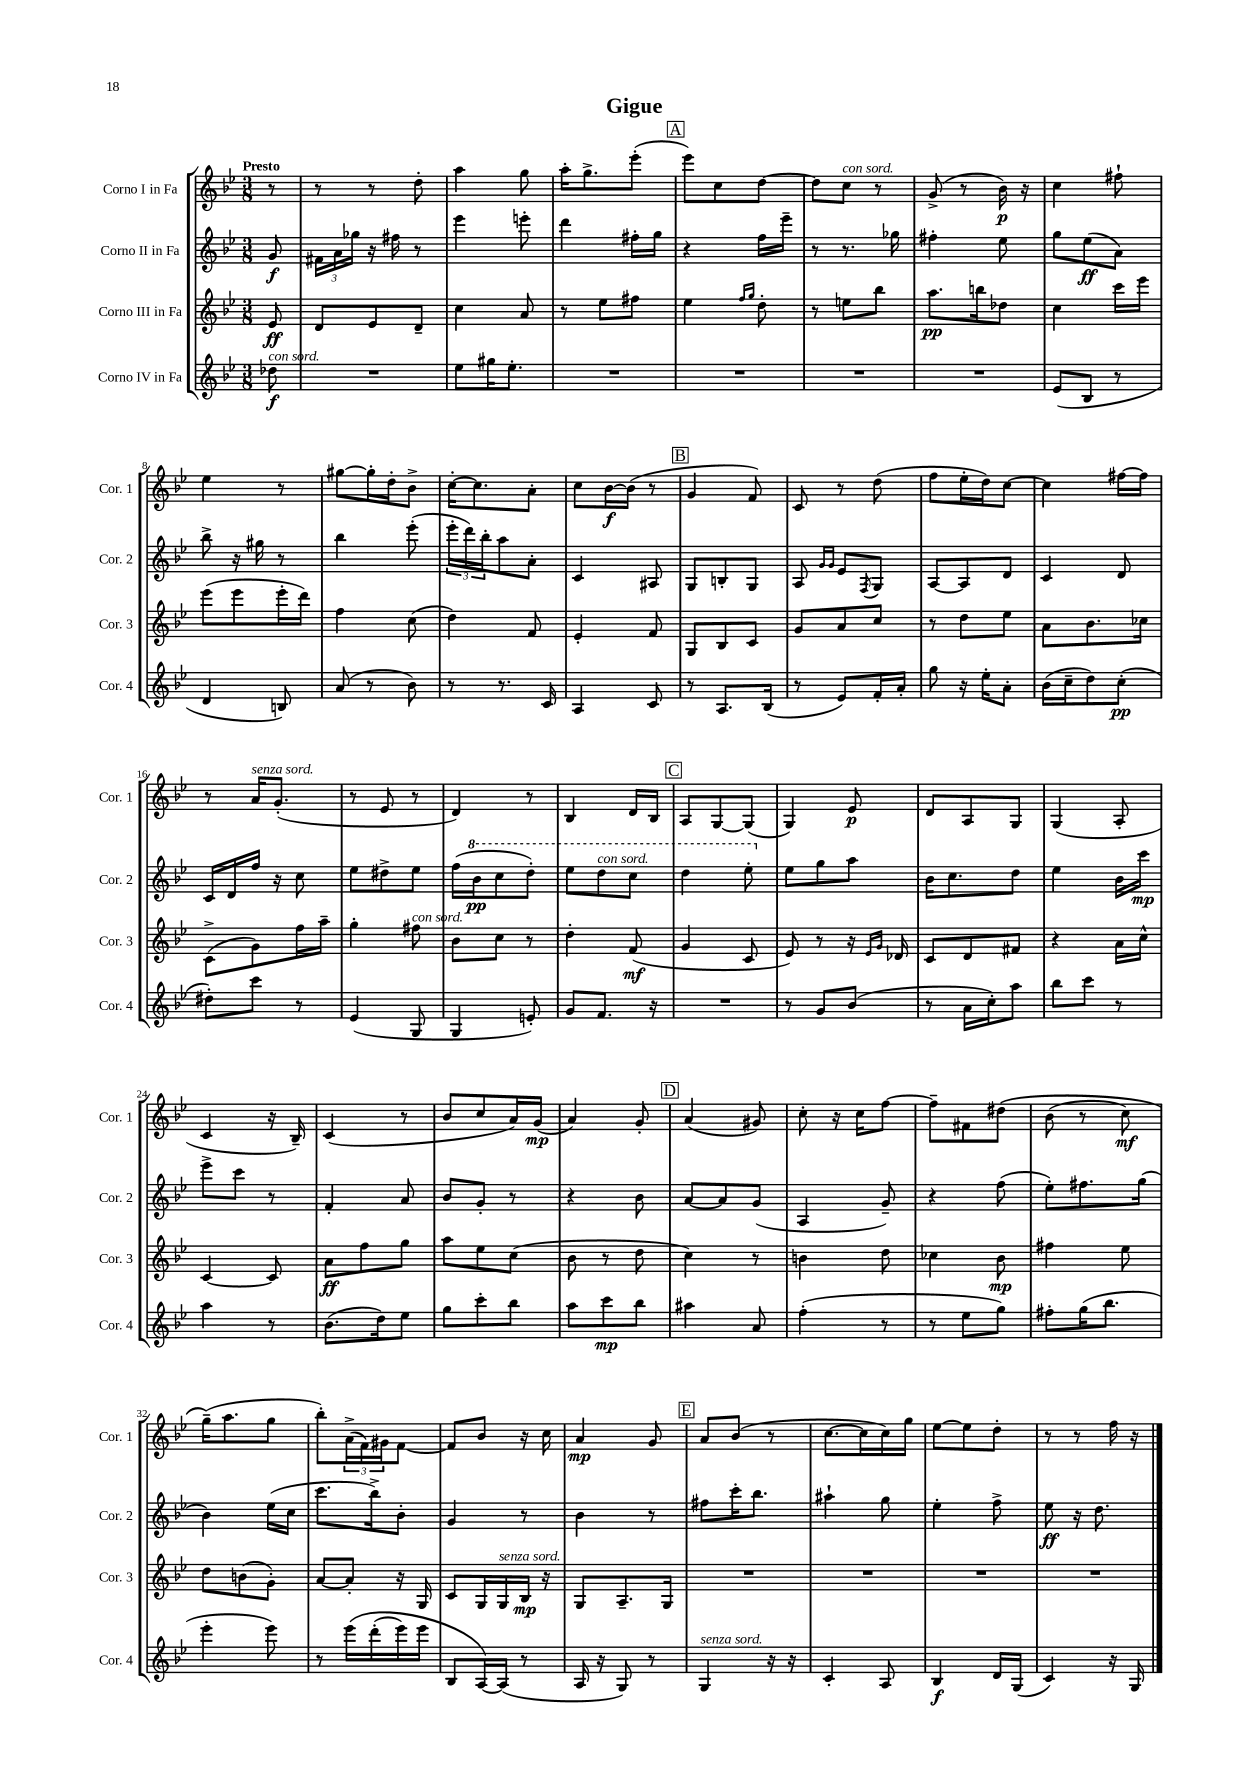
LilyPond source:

\header { title = "Gigue" }
<<
\new StaffGroup <<
\new Staff = "s0" \with { instrumentName = "Corno I in Fa" shortInstrumentName = "Cor. 1" } {
    \clef treble \key bes \major \numericTimeSignature \time 3/8 \partial 8 \tempo "Presto"
    r8 |
    r8 r8 d''8-. |
    a''4 g''8 |
    a''16-. g''8.-> ees'''8-.( |
    \mark \markup { \box "A" } ees'''8) c''8 d''8~ |
    d''8 c''8^\markup { \italic "con sord." } r8 |
    g'8->( r8 bes'16\p) r16 |
    c''4 fis''8-! |
    ees''4 r8 |
    gis''8~ gis''16-. d''16-. bes'8-> |
    c''16~-. c''8. a'8-. |
    c''8 bes'16~\f bes'16( r8 |
    \mark \markup { \box "B" } g'4 f'8) |
    c'8 r8 d''8( |
    f''8 ees''16-. d''16) c''8~ |
    c''4 fis''16~ fis''16 |
    r8 a'16^\markup { \italic "senza sord." } g'8.-.( |
    r8 ees'8 r8 |
    d'4) r8 |
    bes4 d'16 bes16 |
    \mark \markup { \box "C" } a8 g8~ g8( |
    g4) ees'8\p |
    d'8 a8 g8 |
    g4( a8-. |
    c'4 r16 bes16--) |
    c'4( r8 |
    bes'8 c''8 a'16) g'16\mp( |
    a'4) g'8-. |
    \mark \markup { \box "D" } a'4( gis'8) |
    c''8-. r16 c''16 f''8~ |
    f''8-- fis'8 dis''8\( |
    bes'8( r8 c''8\mf) |
    g''16--(\) a''8. g''8 |
    bes''8-.) \tuplet 3/2 { a'16->( f'16) gis'16 } f'8~ |
    f'8 bes'8 r16 c''16 |
    a'4\mp g'8 |
    \mark \markup { \box "E" } a'8 bes'8( r8 |
    c''8.~ c''16 c''16) g''16 |
    ees''8~ ees''8 d''8-. |
    r8 r8 f''16 r16 \bar "|." |
}
\new Staff = "s1" \with { instrumentName = "Corno II in Fa" shortInstrumentName = "Cor. 2" } {
    \clef treble \key bes \major \numericTimeSignature \time 3/8 \partial 8
    g'8\f |
    \tuplet 3/2 { fis'16 a'16 ges''16 } r16 fis''16 r8 |
    ees'''4 e'''8-. |
    d'''4 fis''16-. g''16 |
    \mark \markup { \box "A" } r4 f''16 ees'''16-- |
    r8 r8. ges''16 |
    fis''4-. ees''8 |
    g''8 ees''8\ff( a'8) |
    bes''8-> r16 gis''16 r8 |
    bes''4 ees'''8-.( |
    \tuplet 3/2 { ees'''16-. d'''16) bes''16-. } a''8 a'8-. |
    c'4 ais8 |
    \mark \markup { \box "B" } g8 b8-. g8 |
    a8 \grace { g'16 g'16 } ees'8 \acciaccatura { f8 } g8 |
    a8~ a8 d'8 |
    c'4 d'8 |
    c'16 d'16 f''16 r16 c''8 |
    ees''8 dis''8-> ees''8 |
    f''16( \ottava #1 bes''16\pp c'''8 d'''8-.) |
    ees'''8 d'''8^\markup { \italic "con sord." } c'''8 |
    \mark \markup { \box "C" } d'''4 ees'''8-. \ottava #0 |
    ees''8 g''8 a''8 |
    bes'16 c''8. d''8 |
    ees''4 bes'16 c'''16\mp |
    ees'''8-> c'''8 r8 |
    f'4-. a'8 |
    bes'8 g'8-. r8 |
    r4 bes'8 |
    \mark \markup { \box "D" } a'8~ a'8 g'8( |
    a4 g'8--) |
    r4 f''8( |
    ees''8-.) fis''8. g''16( |
    bes'4) ees''16( c''16 |
    c'''8. bes''16->) bes'8-. |
    g'4 r8 |
    bes'4 r8 |
    \mark \markup { \box "E" } fis''8 c'''16-. bes''8. |
    ais''4-! g''8 |
    ees''4-. f''8-> |
    ees''8\ff r16 d''8. \bar "|." |
}
\new Staff = "s2" \with { instrumentName = "Corno III in Fa" shortInstrumentName = "Cor. 3" } {
    \clef treble \key bes \major \numericTimeSignature \time 3/8 \partial 8
    ees'8\ff |
    d'8 ees'8 d'8-- |
    c''4 a'8 |
    r8 ees''8 fis''8 |
    \mark \markup { \box "A" } ees''4 \grace { f''16 g''16 } d''8-. |
    r8 e''8 bes''8 |
    a''8.\pp b''16 des''8 |
    c''4 c'''16 ees'''16 |
    ees'''8( ees'''8 ees'''16-. d'''16) |
    f''4 c''8( |
    d''4) f'8 |
    ees'4-. f'8 |
    \mark \markup { \box "B" } g8 bes8 c'8 |
    g'8 a'8 c''8 |
    r8 d''8 ees''8 |
    a'8 bes'8. ces''16 |
    c'8->( g'8) f''16 a''16-- |
    g''4-. fis''8^\markup { \italic "con sord." } |
    bes'8 c''8 r8 |
    d''4-. f'8\mf( |
    \mark \markup { \box "C" } g'4 c'8 |
    ees'8) r8 r16 \grace { ees'16 g'16 } des'16 |
    c'8 d'8 fis'8 |
    r4 a'16 c''16-^ |
    c'4~ c'8 |
    a'8\ff f''8 g''8 |
    a''8 ees''8 c''8( |
    bes'8 r8 d''8 |
    \mark \markup { \box "D" } c''4) r8 |
    b'4 d''8 |
    ces''4 bes'8\mp |
    fis''4 ees''8 |
    d''8 b'8( g'8-.) |
    a'8~ a'8-. r16 g16 |
    c'8 g16 g16^\markup { \italic "senza sord." } bes16\mp r16 |
    g8 a8.-- g16 |
    \mark \markup { \box "E" } R4. |
    R4. |
    R4. |
    R4. \bar "|." |
}
\new Staff = "s3" \with { instrumentName = "Corno IV in Fa" shortInstrumentName = "Cor. 4" } {
    \clef treble \key bes \major \numericTimeSignature \time 3/8 \partial 8
    des''8\f^\markup { \italic "con sord." } |
    R4. |
    ees''8 gis''16 ees''8.-. |
    R4. |
    \mark \markup { \box "A" } R4. |
    R4. |
    R4. |
    ees'8( bes8 r8 |
    d'4 b8) |
    a'8( r8 bes'8) |
    r8 r8. c'16 |
    a4 c'8 |
    \mark \markup { \box "B" } r8 a8. bes16( |
    r8 ees'8) f'16-. a'16-. |
    g''8 r16 ees''16-. a'8-. |
    bes'16( c''16-- d''8) c''8-.\pp( |
    dis''8-.) c'''8 r8 |
    ees'4( g8 |
    g4 e'8-.) |
    g'8 f'8. r16 |
    \mark \markup { \box "C" } R4. |
    r8 g'8 bes'8( |
    r8 a'16 c''16-.) a''8 |
    bes''8 c'''8 r8 |
    a''4 r8 |
    bes'8.( d''16) ees''8 |
    g''8 c'''8-. bes''8 |
    a''8 c'''8\mp bes''8 |
    \mark \markup { \box "D" } ais''4 a'8 |
    f''4-.( r8 |
    r8 ees''8 g''8) |
    fis''8-. g''16( bes''8. |
    ees'''4-. ees'''8) |
    r8 ees'''16\( d'''16-.( ees'''16) ees'''16 |
    bes8 a16~\) a16( r8 |
    a16 r16 g8) r8 |
    \mark \markup { \box "E" } g4^\markup { \italic "senza sord." } r16 r16 |
    c'4-. a8 |
    bes4\f d'16 g16( |
    c'4) r16 g16 \bar "|." |
}
>>
>>
